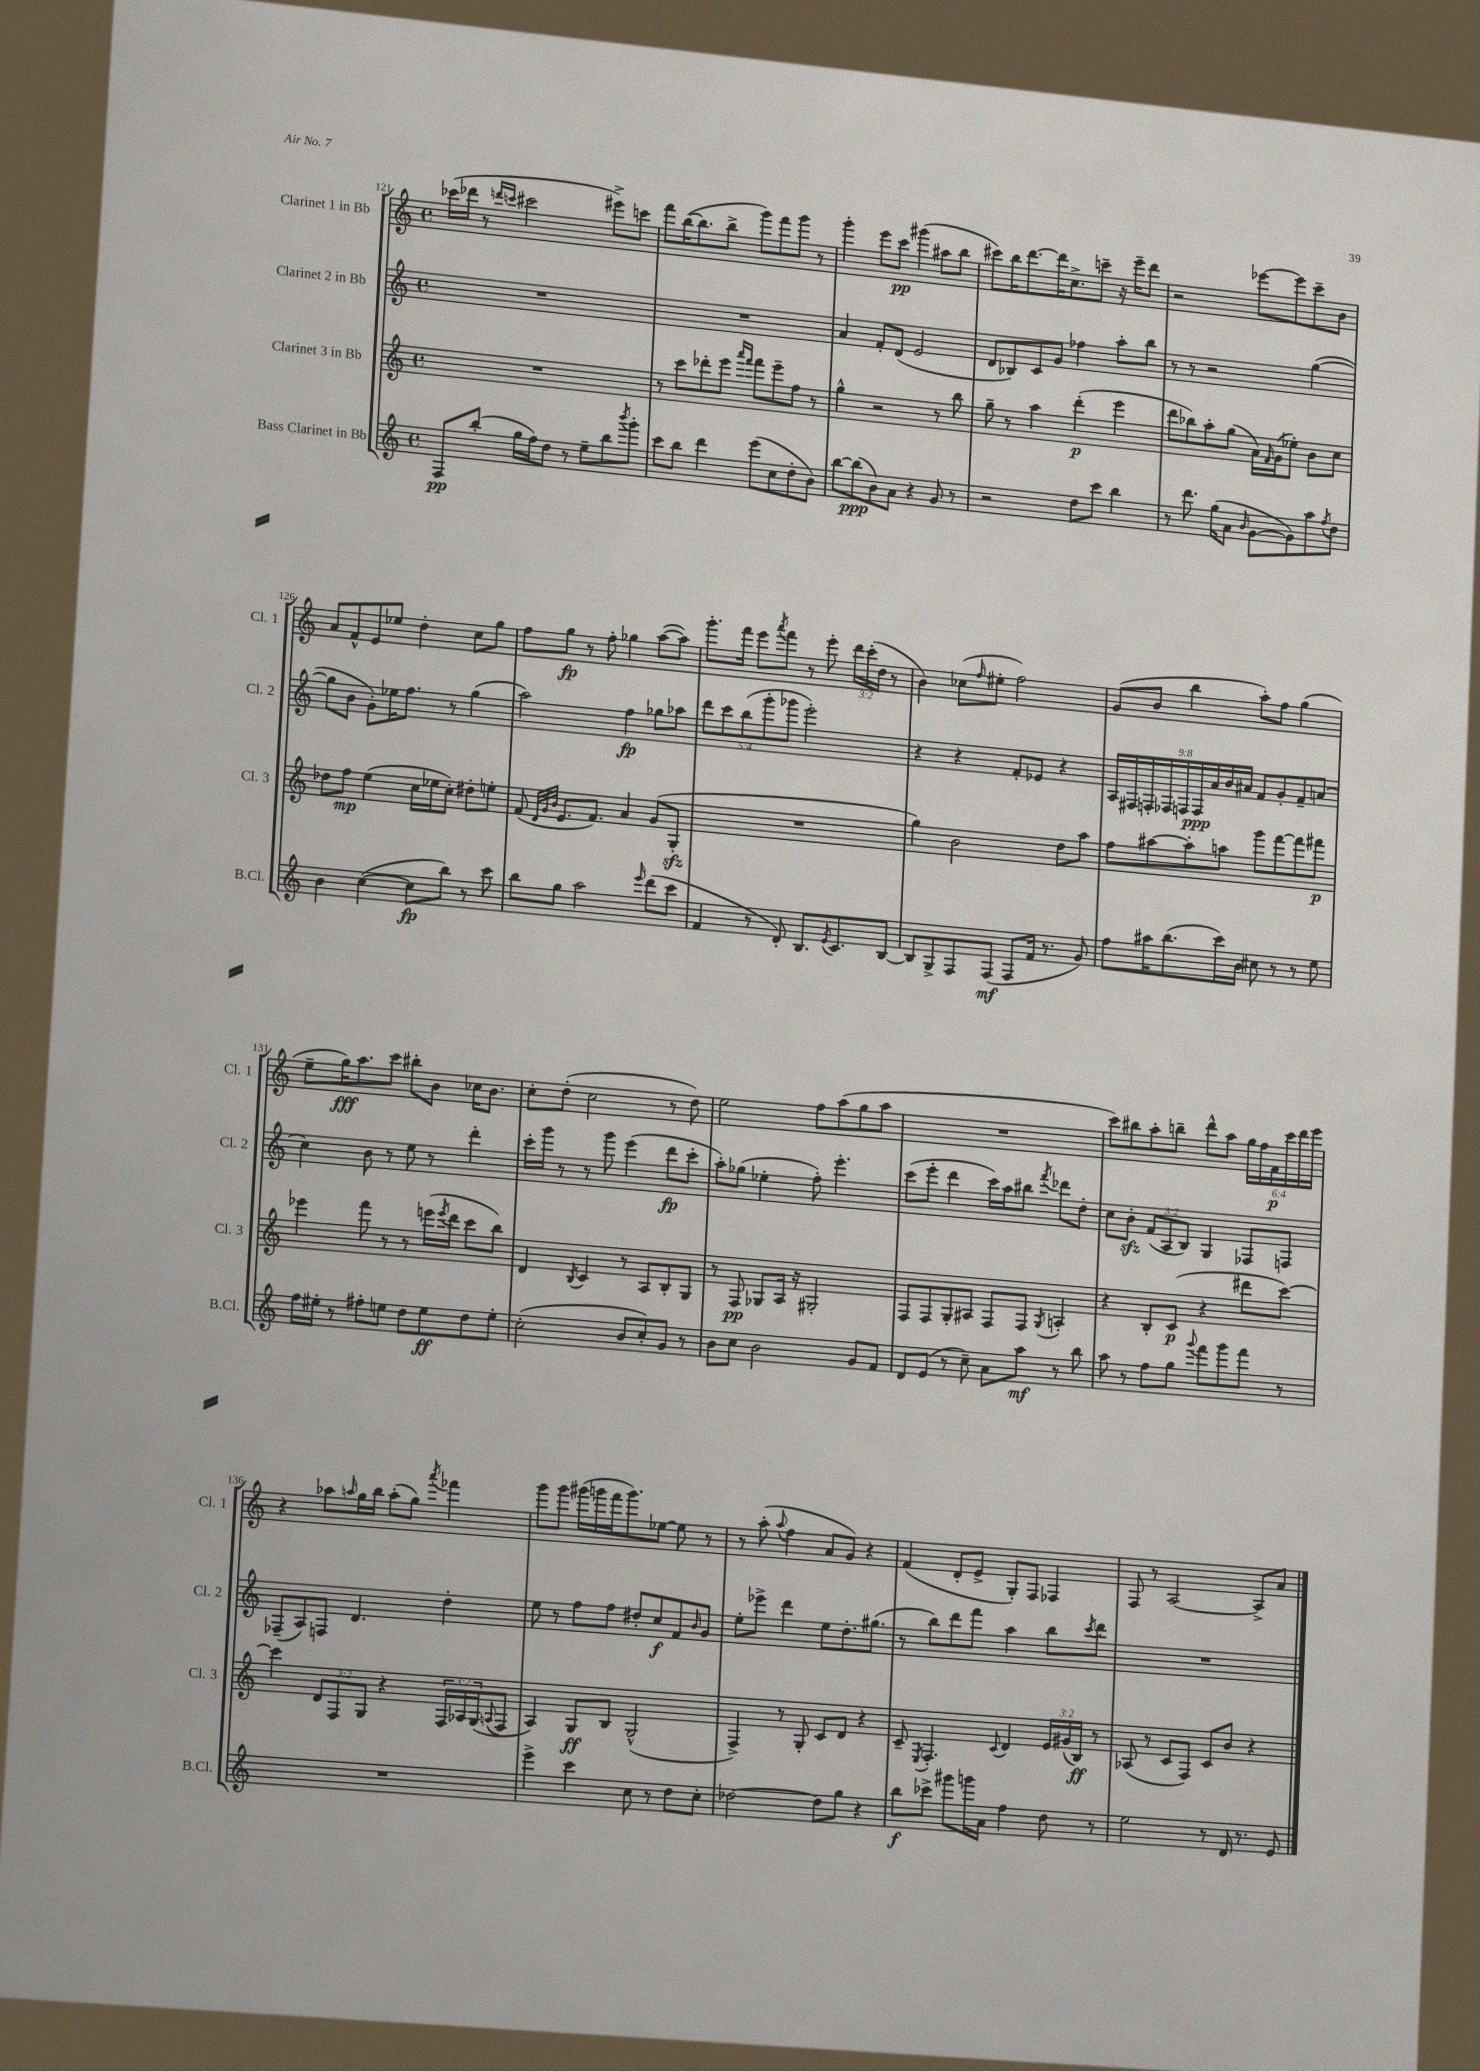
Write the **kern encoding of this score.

**kern	**kern	**kern	**kern
*staff4	*staff3	*staff2	*staff1
*clefG2	*clefG2	*clefG2	*clefG2
*k[]	*k[]	*k[]	*k[]
*M4/4	*M4/4	*M4/4	*M4/4
*met(c)	*met(c)	*met(c)	*met(c)
8F	1r	1r	(16ccc-
.	.	.	16ddd-
(8bb'	.	.	8r
.	.	.	16qqddd
.	.	.	16qqccc
16gg	.	.	2ccc#
16ff)	.	.	.
8dd	.	.	.
8r	.	.	.
8ee~	.	.	.
8bb	.	.	8eee#^)
8qbbb	.	.	.
8ggg'	.	.	8ccc
=	=	=	=
8ccc	8r	1r	8fff
8bb	8ccc	.	([16bb
.	.	.	8.bb]
4ddd	8ddd-'	.	.
.	8eee	.	8bb^
.	16qqaaa	.	.
.	16qqfff	.	.
(8eee	8fff	.	8ggg)
8cc	8eee~	.	8fff
8dd'	8ff	.	8ggg
8b)	8r	.	8r
=	=	=	=
[8bb	4gg^^	4a	4ggg'
(8bb]	.	.	.
8b)	2r	8f'	8eee
8a	.	(8d	8ccc
4r	.	2e	(4ggg#
8g	8r	.	8aa#
8r	8bb	.	8bb
=	=	=	=
2r	8gg~	8d	8ccc#)
.	8r	8B-)	16bb
.	.	.	[8.ddd
.	4aa	8c	.
.	.	8g	16ddd]
.	.	.	8.cc^
8dd	(4ddd'	4ff-	.
8ccc	.	.	8ccc~
4bb	4eee	8aa'	16r
.	.	.	16eee~
.	.	8bb	8ddd
=	=	=	=
8r	8ddd	8r	2r
8.ddd	8bb-)	8r	.
.	8aa'	2r	.
(16gg	.	.	.
8a	(8gg	.	.
16qqb	.	.	.
[8g	16a)	.	[8eee-
.	16qqf	.	.
.	(16g	.	.
8g])	8ee-')	.	8eee-]
8aa	8b	([4gg	8ccc~
8qff	.	.	.
8dd	8cc	.	8b
=	=	=	=
4b	8dd-	8gg]	8a
.	8ff	8b	8f^^
([4cc	(4ee	8g')	8e
.	.	16ee-	8ee-
.	.	8.ff	.
8cc]	16cc	.	4dd'
.	16ee-	.	.
8bb)	8cc')	8r	.
8r	8dd#'	(4gg	8cc
8ccc	8ee'	.	8gg
=	=	=	=
8bb	(8f	2aa)	8ff
.	32qqd	.	.
.	32qqg	.	.
.	32qqb	.	.
8gg	8.e	.	8gg
2aa	.	.	8r
.	8.f)	.	.
.	.	.	8ff'
.	4a	4ff	4gg-
16qqeee	.	.	.
(8ddd	(8g	8gg-	([8aa
8ccc	8G'	8aa-	8aa])
=	=	=	=
4f	1r	10ddd	8.ggg'
.	.	10ccc	.
.	.	.	16fff
.	.	(10bb	.
8r	.	.	8eee
.	.	10ggg'	.
.	.	.	8qaaa
8d')	.	.	8fff
.	.	10ggg-	.
8.B	.	2eee')	8r
.	.	.	8eee'
8qe	.	.	.
8.c	.	.	.
.	.	.	24ddd
.	.	.	(24ccc'
.	.	.	24dd
[8B	.	.	8r
=	=	=	=
8B]	4gg)	4r	4b)
8G^	.	.	.
8F	2b	4r	(8cc-
.	.	.	16qqff
(8F	.	.	8ee#'
8F	.	8f'	2ff)
16f	.	8e-	.
8.r	.	.	.
.	8dd	4r	.
8g)	8aa	.	.
=	=	=	=
8ff	8ff	18A	(8g
.	.	18F#	.
.	.	18F'	.
16aa#	[8aa#	.	8b
.	.	18F-	.
(8.bb	.	.	.
.	.	18F	.
.	8aa#']	.	4bb
.	.	18F	.
.	.	18a	.
16ccc)	8aa	.	.
.	.	18b	.
16b	.	.	.
.	.	18a#	.
8cc#	8ggg	8f	8aa')
8r	[8fff	8g'	8ff
8r	8fff]	8f~	(4gg
8ee	8fff#	(8a	.
=	=	=	=
16ff	4eee-	4cc)	8ee~
16ee#'	.	.	.
8r	.	.	16gg)
.	.	.	8.aa
8ff#'	8fff	8b	.
8ee	8r	8r	8ccc
8dd	8r	8ee	8bb#'
8ee	(16eee	8r	8b
.	8qeee	.	.
.	16ddd	.	.
8dd	8ccc	4ddd'	16cc-
.	.	.	8.b
8ee'	8bb)	.	.
=	=	=	=
(2cc'	4d	16ccc'	8cc'
.	.	16ggg	.
.	.	8r	(8dd'
.	8qB	.	.
.	4c	8r	2cc
.	.	8ggg	.
8b	8r	(4eee	.
8cc')	8A	.	.
8g	8B'	8ddd	8r
8r	8G	8ccc'	8dd)
=	=	=	=
8b	8r	8aa')	2ee
8cc	8F	(8gg-	.
2b	8G-	4ee-'	.
.	16A	.	.
.	16r	.	.
.	2G#'	8ff')	8ff
.	.	4.eee'	(8aa
8g	.	.	8gg
8f	.	.	8aa
=	=	=	=
8d	8F	(8ccc	1r
(8e	8F	8eee'	.
8r	8G'	4ddd	.
8cc~)	8A#	.	.
8a	8F	16ccc)	.
.	.	16aa	.
8aa	8F	8bb#	.
.	8qG	8qfff	.
8r	4A'	8ddd-	.
8bb	.	8dd'	.
=	=	=	=
8aa	4r	8cc	8ccc)
8r	.	8b'	8bb#
8ff	8B'	(12f	8aa'
.	.	12A	.
8gg	(8c	.	8bb~
.	.	12B)	.
8qqggg	.	.	.
8fff	4r	4G	8ddd^^
8ggg	.	.	8aa
8fff	8ddd#	8F-	24gg
.	.	.	24ff
.	.	.	24f
8r	[8ccc)	8F	24ccc
.	.	.	24ddd
.	.	.	24eee
=	=	=	=
1r	4ccc]	(8F-~	4r
.	.	8A)	.
.	12d	8F	8aa-
.	12F	.	.
.	.	.	16qqaa
.	.	4.d	16gg
.	12G	.	.
.	.	.	16bb
.	4r	.	(8aa'
.	.	.	8gg)
.	.	.	8qaaa
.	24F	4dd'	4fff-
.	24A-	.	.
.	(24G	.	.
.	8qqA	.	.
.	8F	.	.
=	=	=	=
4eee^	4A)	8ee	8ggg
.	.	8r	8ggg
4ccc	8G	8ff	(16ggg#
.	.	.	16ggg
.	8B	8ff	16fff
.	.	.	8.ggg)
8cc	(2G^^	8dd#'	.
8r	.	8cc	[8ee-
8dd	.	8f	8ee-]
.	.	16qqb	.
8cc'	.	8g	8r
=	=	=	=
[2dd-	4F^)	8ee'	8r
.	.	8eee-^	(8aa'
.	.	.	8qqaa
.	8r	4ddd	4ff
.	8G'	.	.
8dd-]	8c	8ee	8a
8gg	8d	8.dd'	8g)
4r	4r	.	4r
.	.	(8.gg#	.
=	=	=	=
8bb	8c~	8r	(4f
.	8qE	.	.
8ccc-^	4.F'	8bb)	.
8ggg#	.	8ddd	8d'
16ggg	.	8fff	8e^
16a	.	.	.
.	8qqc	.	.
4ff	4d	4aa	8G')
.	.	.	8F
8dd	24e	8bb	4F-
.	(24g#	.	.
.	24B)	.	.
.	.	8qccc	.
8r	8r	8ddd	.
=	=	=	=
2ee	(8A-	1r	8F
.	8r	.	8r
.	8c	.	[2A
.	8F)	.	.
8r	8c	.	.
16d	8b	.	.
8.r	.	.	.
.	4r	.	8A^]
8e	.	.	8a
==	==	==	==
*-	*-	*-	*-
